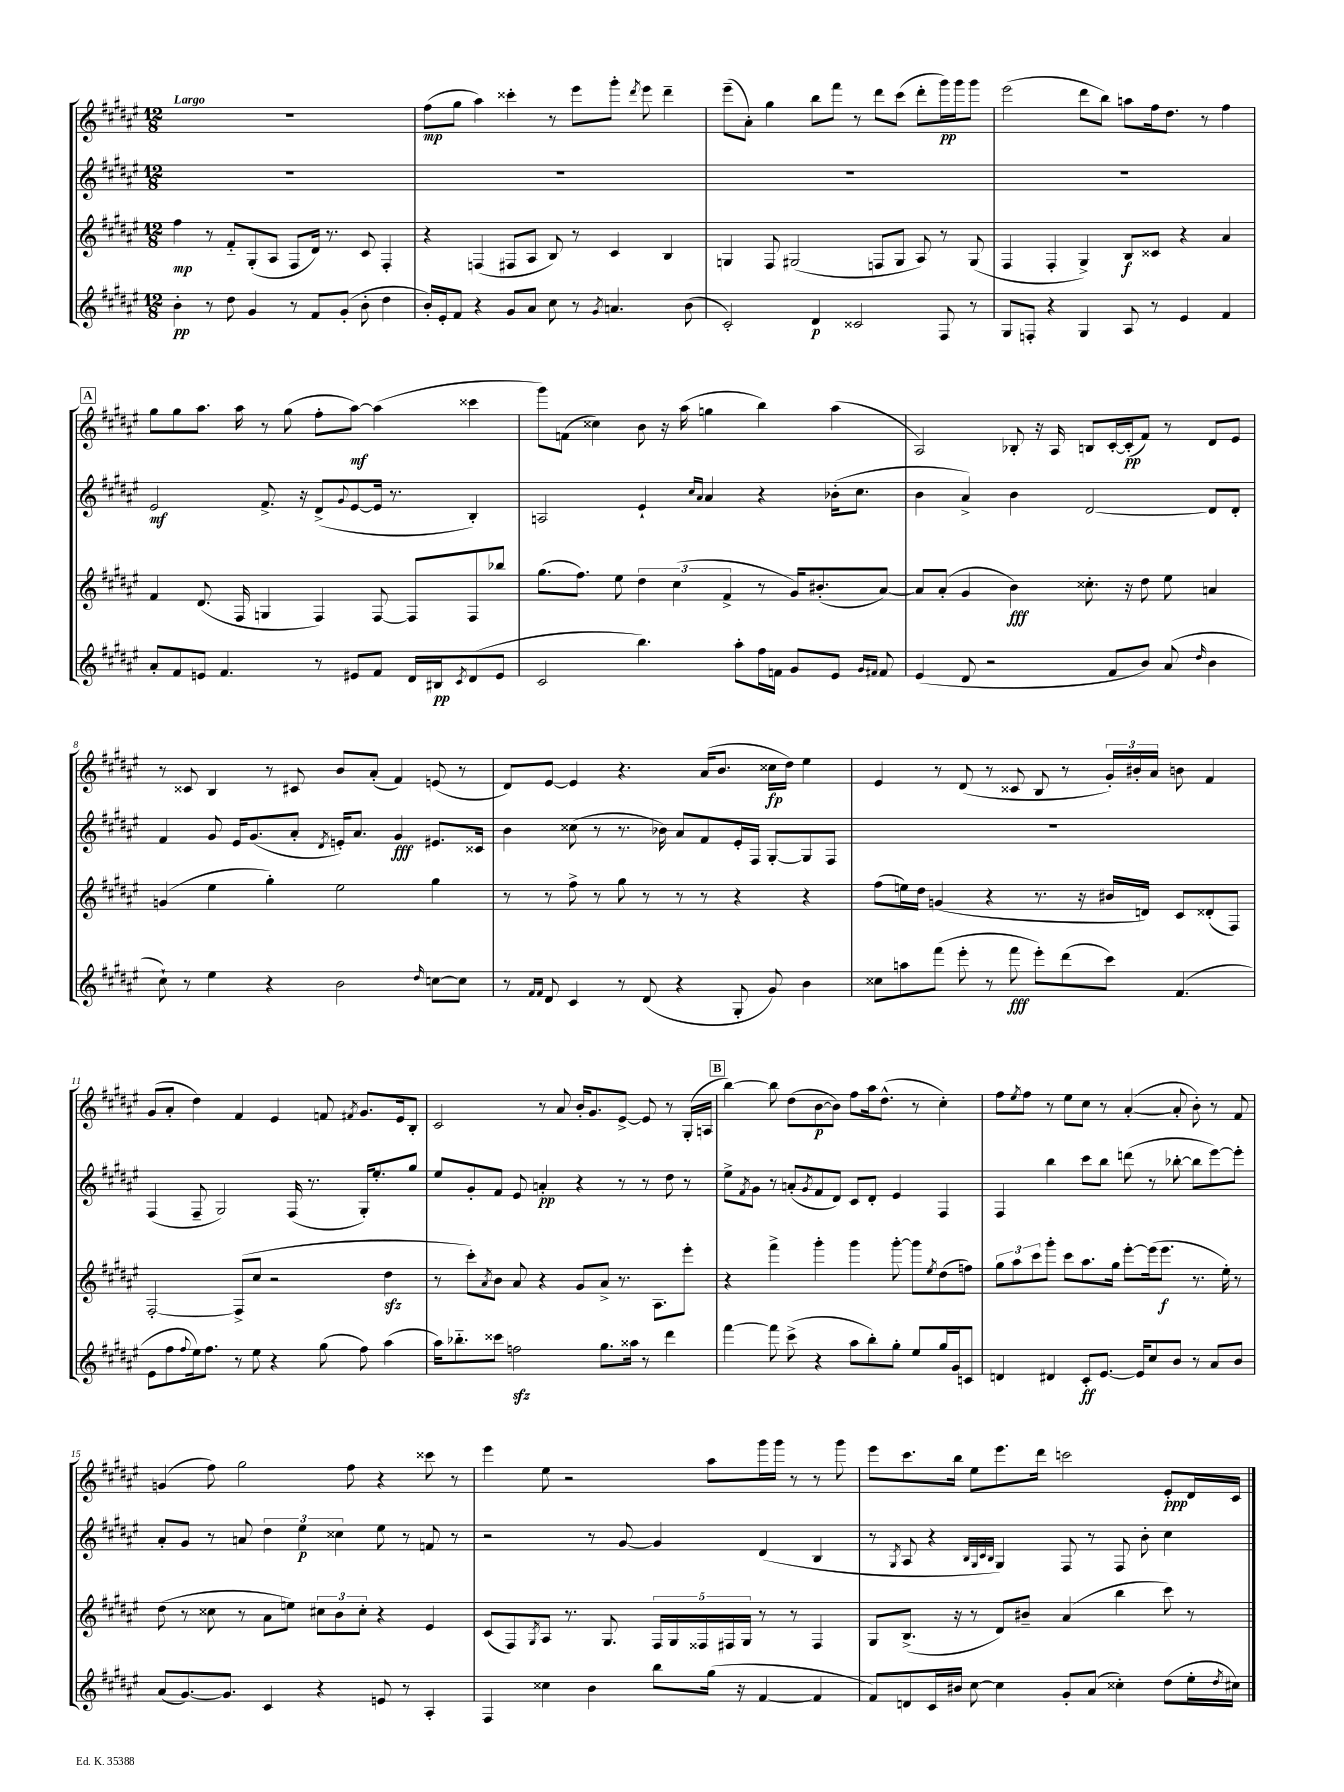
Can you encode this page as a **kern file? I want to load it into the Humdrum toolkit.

**kern	**dynam	**kern	**dynam	**kern	**dynam	**kern	**dynam
*part4	*part4	*part3	*part3	*part2	*part2	*part1	*part1
*staff4	*staff4	*staff3	*staff3	*staff2	*staff2	*staff1	*staff1
*clefG2	*	*clefG2	*	*clefG2	*	*clefG2	*
*k[f#c#g#d#a#e#]	*	*k[f#c#g#d#a#e#]	*	*k[f#c#g#d#a#e#]	*	*k[f#c#g#d#a#e#]	*
*M12/8	*	*M12/8	*	*M12/8	*	*M12/8	*
=1	=1	=1	=1	=1	=1	=1	=1
!	!	!	!	!	!	!LO:TX:a:B:t=Largo	!
4b'\	pp	4ff#\	mp	1.r	.	1.r	.
8r	.	8r	.	.	.	.	.
8dd#\	.	8f#/L	.	.	.	.	.
4g#/	.	(8G#'/	.	.	.	.	.
.	.	8A#/J	.	.	.	.	.
8r	.	8F#/L	.	.	.	.	.
8f#/L	.	16d#/Jk)	.	.	.	.	.
.	.	8.r	.	.	.	.	.
(8g#'/J	.	.	.	.	.	.	.
8b'\	.	8c#/	.	.	.	.	.
4dd#\	.	4F#'/	.	.	.	.	.
=2	=2	=2	=2	=2	=2	=2	=2
16b'/LL)	.	4r	.	1.r	.	(8ff#\L	mp
16e#'/J	.	.	.	.	.	.	.
8f#/J	.	.	.	.	.	8gg#\J	.
4r	.	(4Fn/	.	.	.	4aa#\)	.
8g#/L	.	8F#X/L	.	.	.	4ccc##X'\	.
8a#/J	.	8A#/J	.	.	.	.	.
8cc#\	.	8B/)	.	.	.	8r	.
8r	.	8r	.	.	.	8eee#\L	.
8qg#/	.	.	.	.	.	.	.
4.an/	.	4c#/	.	.	.	8ggg#'\J	.
.	.	.	.	.	.	8qddd#/	.
.	.	.	.	.	.	8eee#\	.
.	.	4B/	.	.	.	4ddd#~\	.
(8b\	.	.	.	.	.	.	.
=3	=3	=3	=3	=3	=3	=3	=3
2c#'/)	.	4Gn/	.	1.r	.	(8eee#~\L	.
.	.	.	.	.	.	8a#'\J)	.
.	.	8F#/	.	.	.	4gg#\	.
.	.	(2G#X/	.	.	.	.	.
4d#/	p	.	.	.	.	8bb\L	.
.	.	.	.	.	.	8fff#\J	.
2c##X/	.	.	.	.	.	8r	.
.	.	8Fn/L	.	.	.	8ddd#\L	.
.	.	8G#/J	.	.	.	(8ccc#\J	.
.	.	8A#/)	.	.	.	8ddd#'\L	.
8F#/	.	8r	.	.	.	16ggg#\L)	pp
.	.	.	.	.	.	16ggg#\J	.
8r	.	(8G#/	.	.	.	8ggg#\J	.
=4	=4	=4	=4	=4	=4	=4	=4
8G#/L	.	4F#/	.	1.r	.	(2eee#\	.
8Fn'/J	.	.	.	.	.	.	.
4r	.	4F#'/	.	.	.	.	.
4G#/	.	4G#^/)	.	.	.	8ddd#\L	.
.	.	.	.	.	.	8bb\J)	.
8A#/	.	8B/L	f	.	.	8aan\L	.
8r	.	8c##X/J	.	.	.	16ff#\k	.
.	.	.	.	.	.	8.dd#\J	.
4e#/	.	4r	.	.	.	.	.
.	.	.	.	.	.	8r	.
4f#/	.	4a#/	.	.	.	4ff#\	.
!!LO:LB:g=z
!!LO:REH:place=s1:t=A
=5	=5	=5	=5	=5	=5	=5	=5
8a#'/L	.	4f#/	.	2e#/	mf	8gg#\L	.
8f#/	.	.	.	.	.	8gg#\	.
8en/J	.	(8.d#/	.	.	.	8.aa#\J	.
4.f#/	.	.	.	.	.	.	.
.	.	16F#/	.	.	.	16aa#\	.
.	.	4Gn/	.	8.f#^/	.	8r	.
.	.	.	.	.	.	(8gg#\	.
.	.	.	.	16r	.	.	.
8r	.	4F#/)	.	(8d#^/L	.	8ff#'\L	.
.	.	.	.	8qqg#/	.	.	.
8e#X/L	.	.	.	[8e#/	.	[8aa#\J)	mf
8f#/J	.	[8F#/	.	16e#/Jk]	.	(4aa#\]	.
.	.	.	.	8.r	.	.	.
16d#/LL	.	8F#/L]	.	.	.	.	.
16B#X/J	pp	.	.	.	.	.	.
8qc#/	.	.	.	.	.	.	.
(8d#/	.	8F#/	.	4B'/)	.	4ccc##X\	.
8e#/J	.	8bb-X/J	.	.	.	.	.
=6	=6	=6	=6	=6	=6	=6	=6
2c#/	.	(8.gg#\L	.	2An/	.	8ggg#\L)	.
.	.	.	.	.	.	(8fn\J	.
.	.	8.ff#\J)	.	.	.	.	.
.	.	.	.	.	.	4cc##X\)	.
.	.	8ee#\	.	.	.	.	.
4.bb\)	.	6dd#\	.	4e#`/	.	8b\	.
.	.	.	.	.	.	16r	.
.	.	(6cc#\	.	.	.	.	.
.	.	.	.	.	.	(16aa#\	.
.	.	.	.	16qqcc#/LL	.	.	.
.	.	.	.	16qqa#/JJ	.	.	.
.	.	.	.	4a#/	.	4ggn\	.
.	.	6f#^/	.	.	.	.	.
8aa#'\L	.	.	.	.	.	.	.
16ff#\L	.	8r	.	4r	.	4bb\)	.
16fn\JJ	.	.	.	.	.	.	.
8g#/L	.	16g#/KL)	.	.	.	.	.
.	.	(8.b#X'/	.	.	.	.	.
8e#/J	.	.	.	(16b-X'\KL	.	(4aa#\	.
.	.	.	.	8.cc#\J	.	.	.
16qqg#/LL	.	.	.	.	.	.	.
16qqf#X/JJ	.	.	.	.	.	.	.
8f#/	.	[8a#/J)	.	.	.	.	.
=7	=7	=7	=7	=7	=7	=7	=7
(4e#/	.	8a#/L]	.	4b\	.	2A#/)	.
.	.	(8a#'/J	.	.	.	.	.
8d#/	.	4g#/	.	4a#^/)	.	.	.
2r	.	.	.	.	.	.	.
.	.	4b\)	fff	4b\	.	8B-X'/	.
.	.	.	.	.	.	16r	.
.	.	.	.	.	.	16A#/	.
.	.	8.cc##X'\	.	[2d#/	.	8Bn/L	.
8f#/L	.	.	.	.	.	[16c#'/L	.
.	.	16r	.	.	.	(16c#'/J]	pp
8b/J)	.	8dd#\	.	.	.	8f#/J)	.
(8a#/	.	8ee#\	.	.	.	8r	.
16qqdd#/	.	.	.	.	.	.	.
4b\	.	4an/	.	8d#/L]	.	8d#/L	.
.	.	.	.	8d#'/J	.	8e#/J	.
!!LO:LB:g=z
=8	=8	=8	=8	=8	=8	=8	=8
8cc#`\)	.	(4gn/	.	4f#/	.	8r	.
8r	.	.	.	.	.	8c##X/	.
4ee#\	.	4ee#\	.	8g#/	.	4B/	.
.	.	.	.	16e#/KL	.	.	.
.	.	.	.	(8.g#/	.	.	.
4r	.	4gg#'\)	.	.	.	8r	.
.	.	.	.	8a#'/J	.	8c#X/	.
.	.	.	.	8qd#/	.	.	.
2b\	.	2ee#\	.	16en'/KL)	.	8b/L	.
.	.	.	.	8.a#/J	.	.	.
.	.	.	.	.	.	(8a#'/J	.
.	.	.	.	4g#/	fff	4f#/)	.
16qqdd#/	.	.	.	.	.	.	.
[8ccn\L	.	4gg#\	.	8.e#X/L	.	(8en/	.
8cc\J]	.	.	.	.	.	8r	.
.	.	.	.	16c##X/Jk	.	.	.
=9	=9	=9	=9	=9	=9	=9	=9
8r	.	8r	.	4b\	.	8d#/L)	.
16qqf#/LL	.	.	.	.	.	.	.
16qqf#/JJ	.	.	.	.	.	.	.
8d#/	.	8r	.	.	.	[8e#/J	.
4c#/	.	8ff#^\	.	(8cc##X\	.	4e#/]	.
.	.	8r	.	8r	.	.	.
8r	.	8gg#\	.	8.r	.	4.r	.
(8d#/	.	8r	.	.	.	.	.
.	.	.	.	16b-X\)	.	.	.
4r	.	8r	.	8a#/L	.	.	.
.	.	8r	.	8f#/	.	(16a#/KL	.
.	.	.	.	.	.	8.b/J	.
8G#'/	.	4r	.	16e#'/L	.	.	.
.	.	.	.	16F#/JJ	.	.	.
8g#/)	.	.	.	[8G#'/L	.	16cc##X\LL	fp
.	.	.	.	.	.	16dd#\JJ)	.
4b\	.	4r	.	8G#/]	.	4ee#\	.
.	.	.	.	8F#/J	.	.	.
=10	=10	=10	=10	=10	=10	=10	=10
8cc##X\L	.	(8ff#\L	.	1.r	.	4e#/	.
8aan\	.	16een\L)	.	.	.	.	.
.	.	16dd#\JJ	.	.	.	.	.
(8fff#\J	.	(4gn/	.	.	.	8r	.
8eee#'\	.	.	.	.	.	(8d#/	.
8r	.	4r	.	.	.	8r	.
8fff#\	fff	.	.	.	.	8c##X/	.
8eee#'\L)	.	8.r	.	.	.	8B/	.
(8ddd#\	.	.	.	.	.	8r	.
.	.	16r	.	.	.	.	.
8ccc#\J)	.	16b#X/LL	.	.	.	24g#'/LL)	.
.	.	.	.	.	.	24b#X'/	.
.	.	16dn/JJ)	.	.	.	.	.
.	.	.	.	.	.	24a#/JJ	.
(4.f#/	.	8c#/L	.	.	.	8bn\	.
.	.	(8d##X'/	.	.	.	4f#/	.
.	.	8F#/J)	.	.	.	.	.
!!LO:LB:g=z
=11	=11	=11	=11	=11	=11	=11	=11
8e#\L	.	[2F#'/	.	(4F#/	.	(8g#/L	.
8ff#\	.	.	.	.	.	8a#'/J	.
8qqff#/	.	.	.	.	.	.	.
16ee#\k)	.	.	.	8F#~/	.	4dd#\)	.
8.ff#\J	.	.	.	.	.	.	.
.	.	.	.	2G#/)	.	.	.
8r	.	(8F#^/L]	.	.	.	4f#/	.
8ee#\	.	8cc#/J	.	.	.	.	.
4r	.	2r	.	.	.	4e#/	.
.	.	.	.	(16F#/	.	.	.
.	.	.	.	8.r	.	.	.
(8gg#\	.	.	.	.	.	8fn/	.
.	.	.	.	.	.	8qf#X/	.
8ff#\)	.	.	.	16G#'/KL)	.	8.g#/L	.
.	.	.	.	8.ee#'/	.	.	.
(4aa#\	.	4dd#zz\	.	.	.	.	.
.	.	.	.	.	.	16e#/k	.
.	.	.	.	8gg#/J	.	8B'/J	.
=12	=12	=12	=12	=12	=12	=12	=12
16aa#\KL)	.	8r	.	8ee#/L	.	2c#/	.
8.bb-X\	.	.	.	.	.	.	.
.	.	8ccc#'\L)	.	8g#'/	.	.	.
.	.	8qa#/	.	.	.	.	.
8ccc##X\J	.	8b\J	.	8f#/J	.	.	.
2ffnzz\	.	8a#/	.	8e#/	.	.	.
.	.	4r	.	4an'/	pp	8r	.
.	.	.	.	.	.	8a#/	.
.	.	8g#/L	.	4r	.	16b'/KL	.
.	.	.	.	.	.	8.g#/	.
8.gg#\L	.	8a#^/J	.	.	.	.	.
.	.	8.r	.	8r	.	[8e#^/J	.
16aa##X\Jk	.	.	.	.	.	.	.
8r	.	.	.	8r	.	8e#/]	.
.	.	8.A#\L	.	.	.	.	.
4ddd#\	.	.	.	8dd#\	.	8r	.
.	.	8eee#'\J	.	8r	.	(16G#'/LL	.
.	.	.	.	.	.	16An/JJ	.
!!LO:REH:place=s1:t=B
=13	=13	=13	=13	=13	=13	=13	=13
[4fff#\	.	4r	.	8ee#^\L	.	[4bb\)	.
.	.	.	.	8qf#/	.	.	.
.	.	.	.	8g#\J	.	.	.
8fff#\]	.	4fff#^\	.	8r	.	8bb\]	.
(8ccc#^\	.	.	.	(8an'/L	.	(8dd#\L	.
.	.	.	.	8qg#/	.	.	.
4r	.	4ggg#'\	.	8f#/	.	[8b\	p
.	.	.	.	8d#/J)	.	8b\J])	.
8aa#\L	.	4ggg#\	.	8c#/L	.	8ff#\L	.
8bb'\)	.	.	.	8d#'/J	.	16aa#\k	.
.	.	.	.	.	.	(8.dd#^^\J	.
8gg#'\J	.	[8ggg#'\	.	4e#/	.	.	.
8ee#/L	.	8ggg#\L]	.	.	.	8r	.
.	.	8qee#/	.	.	.	.	.
16gg#/L	.	(8dd#\	.	4F#/	.	4cc#'\)	.
16g#/J	.	.	.	.	.	.	.
8cn/J	.	8ffn\J)	.	.	.	.	.
=14	=14	=14	=14	=14	=14	=14	=14
4dn/	.	12gg#\L	.	4F#/	.	8ff#\L	.
.	.	12aa#\	.	.	.	.	.
.	.	.	.	.	.	8qee#/	.
.	.	.	.	.	.	8ff#\J	.
.	.	12ccc#\	.	.	.	.	.
4d#X/	.	8ggg#'\J	.	4bb\	.	8r	.
.	.	8ccc#\L	.	.	.	8ee#\L	.
8c#'/L	ff	8.aa#\	.	8ccc#\L	.	8cc#\J	.
[8.e#/J	.	.	.	8bb\J	.	8r	.
.	.	16gg#\Jk	.	.	.	.	.
.	.	[8eee#'\L	.	(8dddn\	.	([4a#'/	.
16e#/KL]	.	.	.	.	.	.	.
8cc#/	.	(16eee#\k]	.	8r	.	.	.
.	.	8.eee#\J	f	.	.	.	.
8b/J	.	.	.	[8bb-X'\	.	8a#'/]	.
8r	.	8.r	.	8bb-\L]	.	8b'\)	.
8a#/L	.	.	.	[8eee#\)	.	8r	.
.	.	16ee#'\)	.	.	.	.	.
8b/J	.	8r	.	8eee#'\J]	.	8f#/	.
!!LO:LB:g=z
=15	=15	=15	=15	=15	=15	=15	=15
(8a#/L	.	(8dd#\	.	8a#'/L	.	(4gn/	.
[8.g#/)	.	8r	.	8g#/J	.	.	.
.	.	8cc##X\	.	8r	.	8ff#\)	.
8.g#/J]	.	.	.	.	.	.	.
.	.	8r	.	8an/	.	2gg#\	.
4c#/	.	8a#\L	.	6dd#\	.	.	.
.	.	8een\J)	.	.	.	.	.
.	.	.	.	6ee#\	p	.	.
4r	.	12cc#X\L	.	.	.	.	.
.	.	12b\	.	6cc##X\	.	.	.
.	.	.	.	.	.	8ff#\	.
.	.	12cc#'\J	.	.	.	.	.
8en/	.	4r	.	8ee#\	.	4r	.
8r	.	.	.	8r	.	.	.
4A#'/	.	4e#/	.	8fn/	.	8ccc##X\	.
.	.	.	.	8r	.	8r	.
=16	=16	=16	=16	=16	=16	=16	=16
4F#/	.	(8c#/L	.	2r	.	4eee#\	.
.	.	8F#/)	.	.	.	.	.
.	.	8qG#/	.	.	.	.	.
4cc##X\	.	8A#/J	.	.	.	8ee#\	.
.	.	8.r	.	.	.	2r	.
4b\	.	.	.	8r	.	.	.
.	.	8.G#/	.	.	.	.	.
.	.	.	.	[8g#/	.	.	.
8bb\L	.	20F#/LL	.	4g#/]	.	.	.
.	.	20G#/	.	.	.	.	.
.	.	20F##X/	.	.	.	.	.
(16gg#\Jk	.	.	.	.	.	8aa#\L	.
.	.	20F#X/	.	.	.	.	.
16r	.	.	.	.	.	.	.
.	.	20G#/JJ	.	.	.	.	.
[4f#/	.	8r	.	(4d#/	.	16ggg#\L	.
.	.	.	.	.	.	16ggg#\JJ	.
.	.	8r	.	.	.	8r	.
4f#/]	.	4F#/	.	4B/	.	8r	.
.	.	.	.	.	.	8ggg#\	.
=17	=17	=17	=17	=17	=17	=17	=17
8f#/L)	.	8G#/L	.	8r	.	8eee#\L	.
.	.	.	.	8qG#/	.	.	.
8dn/	.	(8.B^/J	.	8A#/	.	8.ccc#\	.
16c#/L	.	.	.	4r	.	.	.
16b#X/JJ	.	16r	.	.	.	16bb\Jk	.
[8cc#\	.	8r	.	.	.	8ee#\L	.
.	.	.	.	32qqB/LLL	.	.	.
.	.	.	.	32qqG#/	.	.	.
.	.	.	.	32qqc#/	.	.	.
.	.	.	.	32qqB/JJJ	.	.	.
4cc#\]	.	8d#/L)	.	4G#/)	.	8.eee#\	.
.	.	8b#X~/J	.	.	.	.	.
.	.	.	.	.	.	16ddd#\Jk	.
8g#'/L	.	(4a#/	.	8F#/	.	2cccn\	.
(8a#/J	.	.	.	8r	.	.	.
4cc##X'\)	.	4bb\	.	8F#/	.	.	.
.	.	.	.	8b'\	.	.	.
(8dd#\L	.	8ccc#\)	.	4cc#\	.	8e#'/L	ppp
16ee#'\L	.	8r	.	.	.	16d#/L	.
8qdd#/	.	.	.	.	.	.	.
16cc#X\JJ)	.	.	.	.	.	16c#/JJ	.
==	==	==	==	==	==	==	==
*-	*-	*-	*-	*-	*-	*-	*-
